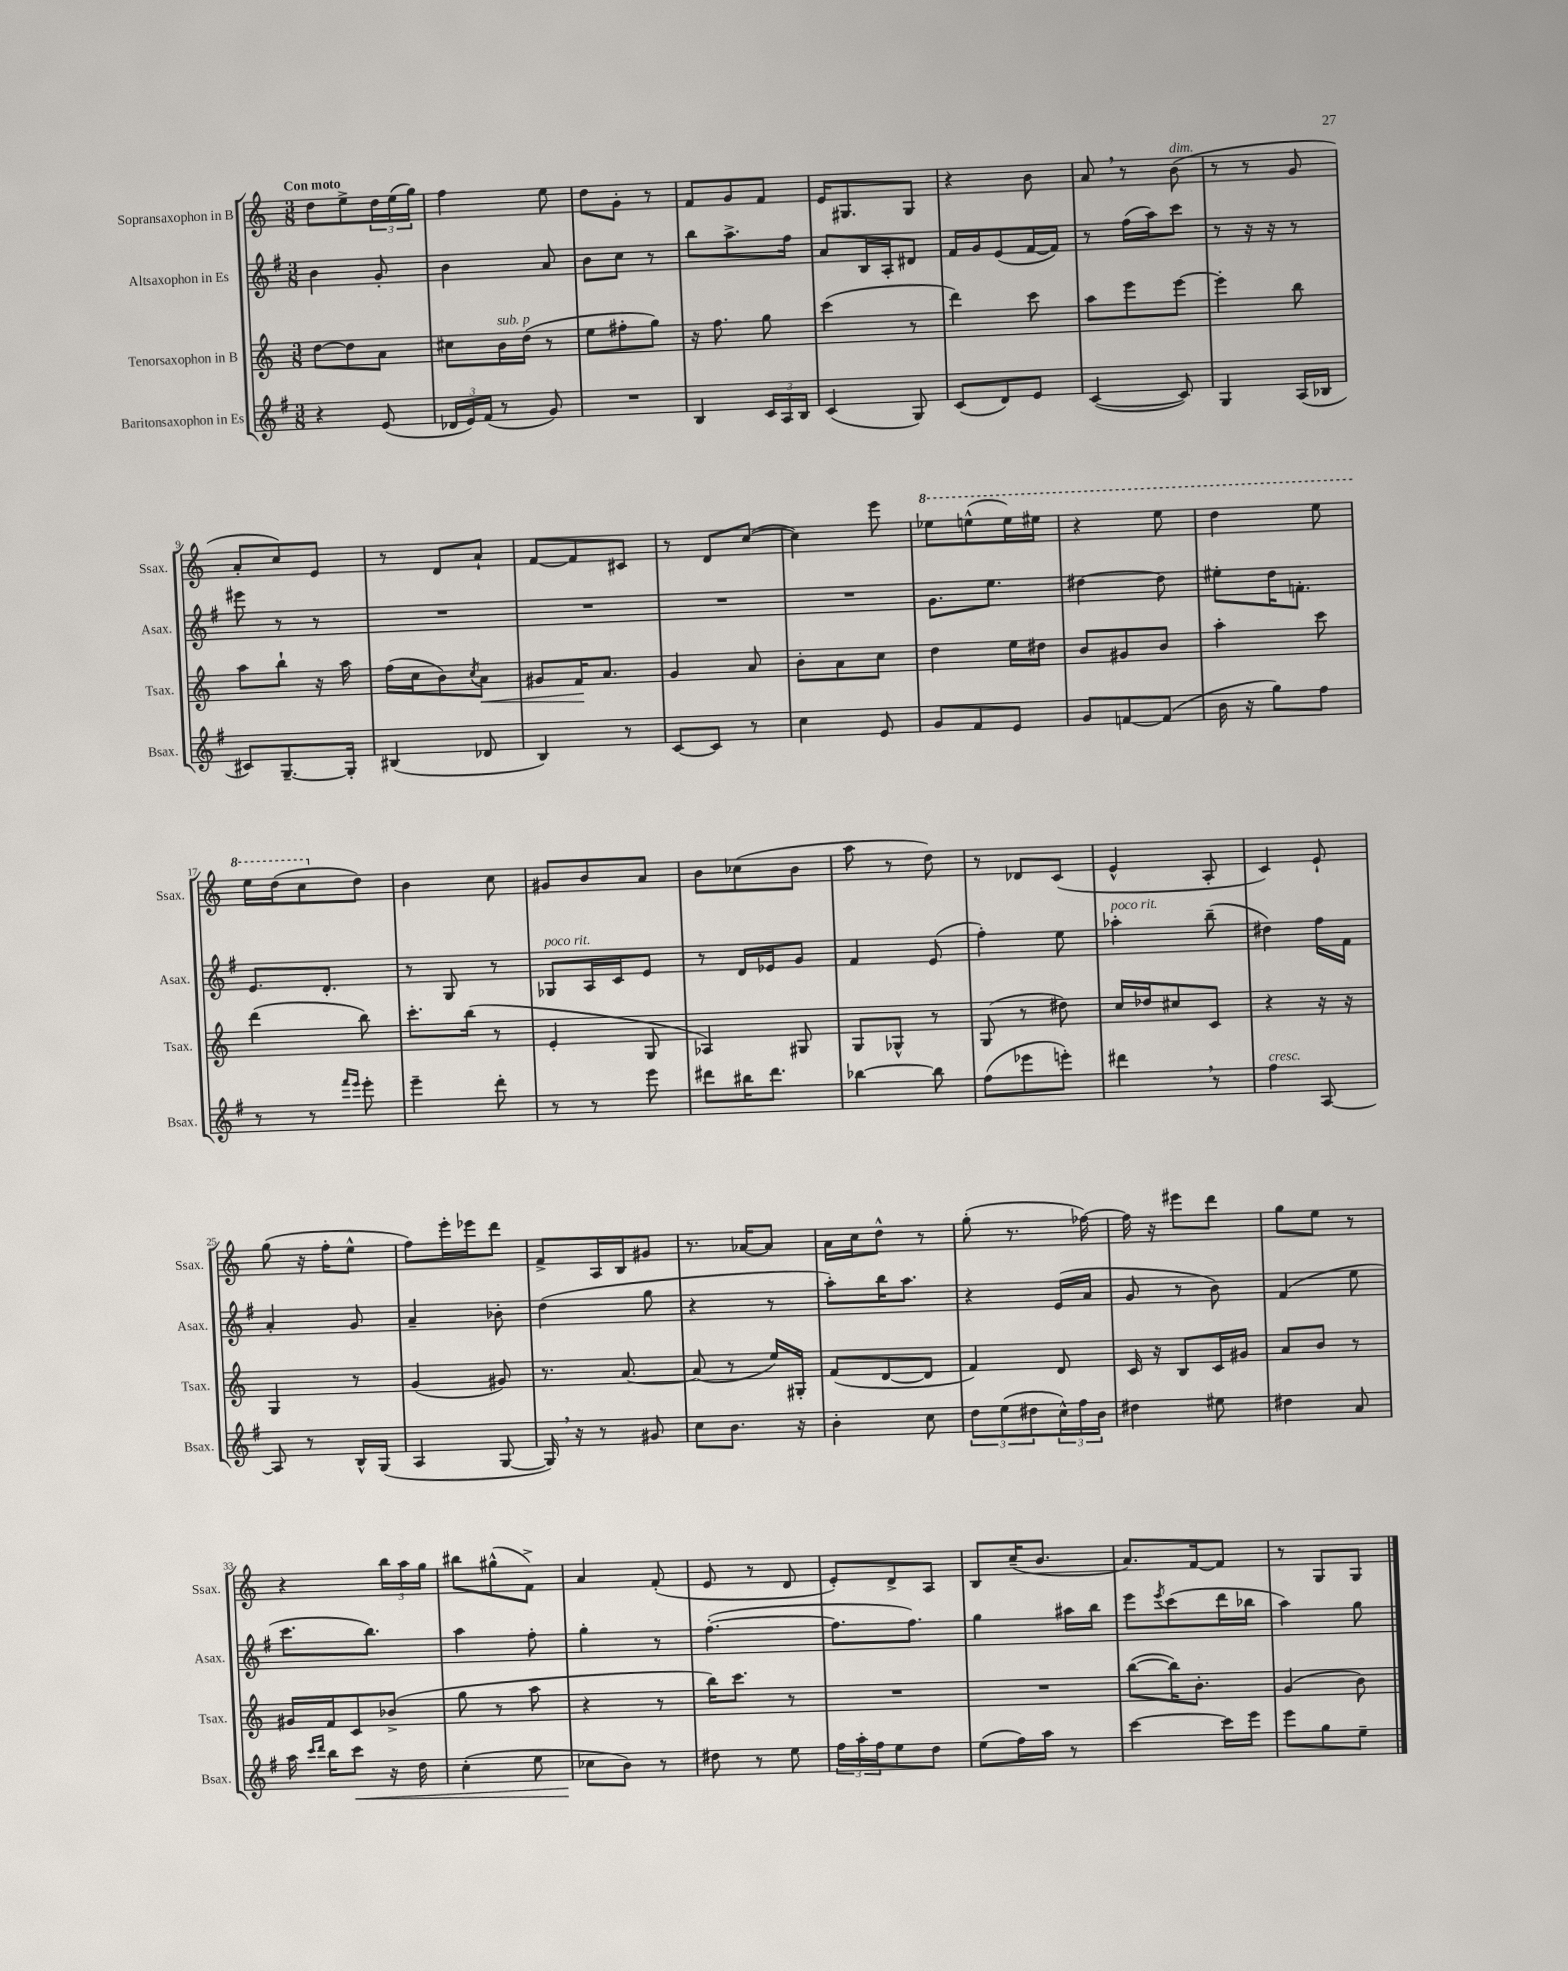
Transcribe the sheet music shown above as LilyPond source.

<<
\new StaffGroup <<
\new Staff = "s0" \with { instrumentName = "Sopransaxophon in B" shortInstrumentName = "Ssax." } {
    \clef treble \key c \major \numericTimeSignature \time 3/8 \tempo "Con moto"
    d''8 e''8-> \tuplet 3/2 { d''16 e''16( g''16) } |
    f''4 e''8 |
    d''8 g'8-. r8 |
    f'8 g'8 f'8 |
    e'16 gis8. gis8 |
    r4 b'8 |
    a'8 \breathe r8 b'8^\markup { \italic "dim." }( |
    r8 r8 g'8 |
    a'8-. c''8) e'8 |
    r8 d'8 a'8-! |
    f'8~ f'8 cis'8 |
    r8 d'8 c''8~( |
    c''4) e'''8 |
    \ottava #1 ees'''8 e'''8-^( e'''16) eis'''16 |
    r4 e'''8 |
    d'''4 e'''8 |
    e'''16 d'''16( c'''8 \ottava #0 d''8) |
    b'4 c''8 |
    gis'8 b'8 a'8 |
    b'8 ces''8( b'8 |
    a''8 r8 d''8) |
    r8 des'8 c'8( |
    e'4-^ a8-. |
    c'4) e'8-! |
    g''8( r16 f''16-. e''8-^ |
    f''8) e'''16-. ees'''16 d'''8 |
    f'8-> a16 b16 gis'8 |
    r8. aes'16~ aes'8 |
    a'16 c''16 d''8-^ r8 |
    g''8-.( r8. fes''16~) |
    fes''16 r16 eis'''8 d'''8 |
    g''8 e''8 r8 |
    r4 \tuplet 3/2 { b''16 a''16 g''16 } |
    bis''8 gis''8-^( f'8->) |
    a'4 f'8-.( |
    e'8 r8 d'8 |
    e'8-.) d'8-> a8 |
    b8 c''16--( b'8. |
    a'8.) f'16~ f'8 |
    r8 g8 g8 \bar "|." |
}
\new Staff = "s1" \with { instrumentName = "Altsaxophon in Es" shortInstrumentName = "Asax." } {
    \clef treble \key g \major \numericTimeSignature \time 3/8
    b'4 g'8-. |
    b'4 a'8 |
    b'8 c''8 r8 |
    b''8 a''8.-> fis''16 |
    a'8 b16 a16-. dis'8 |
    fis'16 g'16 e'8( fis'16~ fis'16) |
    r8 fis''16( a''16) c'''8 |
    r8 r16 r16 r8 |
    eis'''8 r8 r8 |
    R4. |
    R4. |
    R4. |
    R4. |
    g'8. e''8. |
    dis''4~ dis''8 |
    eis''8-. d''16 f'8.-. |
    e'8. d'8.-. |
    r8 g8 r8 |
    ges8^\markup { \italic "poco rit." } a16 c'16 e'8 |
    r8 d'16 ees'16 g'8 |
    fis'4 e'8( |
    fis''4-.) e''8 |
    aes''4-.^\markup { \italic "poco rit." } b''8--( |
    dis''4) fis''16 fis'16 |
    a'4-. g'8 |
    a'4-- bes'8-. |
    d''4( g''8 |
    r4 r8 |
    a''8-.) b''16 a''8. |
    r4 e'16( a'16 |
    g'8 r8 b'8) |
    fis'4( e''8 |
    c'''8. b''8.) |
    a''4 fis''8-. |
    g''4-. r8 |
    fis''4.~-.( |
    fis''8. fis''8.) |
    g''4 ais''16 b''16 |
    e'''8 \acciaccatura { e'''8 } c'''8( d'''16 bes''16 |
    a''4) g''8 \bar "|." |
}
\new Staff = "s2" \with { instrumentName = "Tenorsaxophon in B" shortInstrumentName = "Tsax." } {
    \clef treble \key c \major \numericTimeSignature \time 3/8
    d''8~ d''8 a'8 |
    cis''8 b'16^\markup { \italic "sub. p" } d''16( r8 |
    e''8 fis''8-. g''8) |
    r16 f''8. g''8 |
    c'''4( r8 |
    d'''4) c'''8 |
    a''8 e'''8 e'''8~ |
    e'''4-. b''8 |
    a''8 b''8-! r16 a''16 |
    f''16( c''16 b'8) \acciaccatura { c''8 } a'8\< |
    gis'8 f'16\! a'8. |
    g'4 a'8 |
    b'8-. a'8 c''8 |
    d''4 e''16 dis''16 |
    b'8 gis'8 b'8 |
    a''4-. c'''8 |
    d'''4( b''8) |
    c'''8.-. b''16( r8 |
    e'4-. g8 |
    aes4) gis8 |
    g8 ges8-^ r8 |
    g8( r8 dis''8) |
    c''16 des''16 cis''8 c'8 |
    r4 r16 r16 |
    g4 r8 |
    g'4( gis'8) |
    r8. a'8.~ |
    a'8( r8 e''16) gis16-. |
    f'8( d'8~ d'8 |
    f'4) d'8 |
    c'16 r16 b8 c'16 gis'16 |
    a'8 b'8 r8 |
    gis'16 f'16 c'8 bes'8->( |
    g''8 r8 a''8 |
    r4 r8 |
    b''16) c'''8. r8 |
    R4. |
    R4. |
    b''8~( b''16) b'8.-. |
    g'4( b'8) \bar "|." |
}
\new Staff = "s3" \with { instrumentName = "Baritonsaxophon in Es" shortInstrumentName = "Bsax." } {
    \clef treble \key g \major \numericTimeSignature \time 3/8
    r4 e'8( |
    \tuplet 3/2 { des'16 e'16) fis'16( } r8 g'8) |
    R4. |
    b4 \tuplet 3/2 { c'16 a16 b16 } |
    c'4( g8) |
    c'8( d'8) e'8 |
    c'4~( c'8) |
    g4 a16( bes16 |
    cis'8) g8.~-- g16-. |
    bis4( des'8 |
    b4) r8 |
    c'8~ c'8 r8 |
    c''4 e'8 |
    g'8 fis'8 e'8 |
    g'8 f'8~ f'8( |
    b'16 r16 g''8) fis''8 |
    r8 r8 \grace { fis'''16 e'''16 } e'''8-. |
    e'''4-- d'''8-. |
    r8 r8 e'''8 |
    dis'''8 bis''16 dis'''8. |
    bes''4~ bes''8 |
    fis''8( ees'''8 e'''8-.) |
    dis'''4 \breathe r8 |
    fis''4^\markup { \italic "cresc." } a8~ |
    a8 r8 b16-^ g16( |
    a4 g8~ |
    g16) \breathe r16 r8 gis'8 |
    c''8 b'8. r16 |
    b'4-. c''8 |
    \tuplet 3/2 { d''8 e''8( dis''8 } \tuplet 3/2 { c''16-^) fis''16 b'16 } |
    dis''4 eis''8 |
    dis''4 a'8 |
    a''16 \grace { c'''16 d'''16 } b''16 c'''8\< r16 d''16 |
    c''4-.( e''8 |
    ces''8\! b'8) r8 |
    dis''8 r8 e''8 |
    \tuplet 3/2 { fis''16 a''16-. fis''16 } e''8 d''8 |
    e''8( fis''16) a''16 r8 |
    c'''4~ c'''16 e'''16 |
    e'''8 g''8 e''8-- \bar "|." |
}
>>
>>
